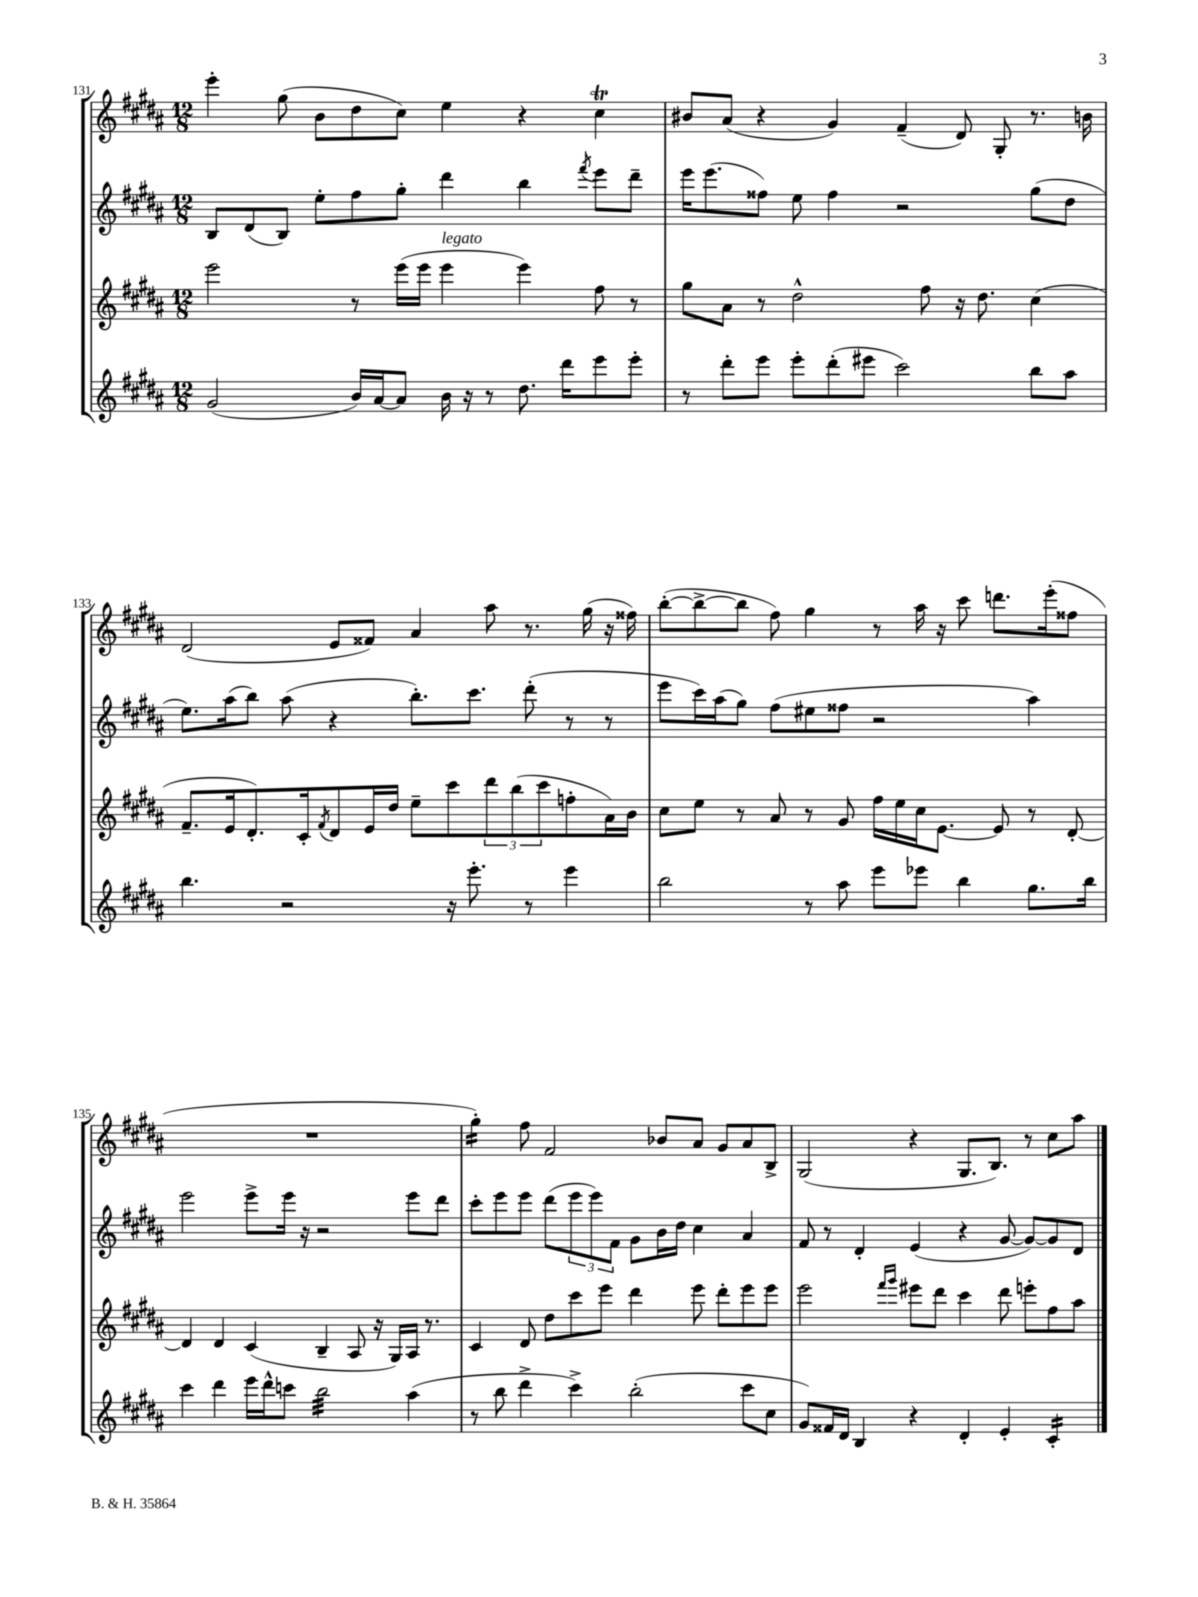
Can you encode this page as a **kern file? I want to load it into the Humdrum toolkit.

**kern	**kern	**kern	**kern
*staff4	*staff3	*staff2	*staff1
*clefG2	*clefG2	*clefG2	*clefG2
*k[f#c#g#d#a#]	*k[f#c#g#d#a#]	*k[f#c#g#d#a#]	*k[f#c#g#d#a#]
*M12/8	*M12/8	*M12/8	*M12/8
(2g#/	2eee\	8B/L	4eee'\
.	.	(8d#/	.
.	.	8B/J)	(8gg#\
.	.	8ee'\L	8b\L
16b/LL)	8r	8ff#\	8dd#\
[16a#/J	.	.	.
8a#/]J	(16eee\LL	8gg#'\J	8cc#\J)
.	16eee\JJ	.	.
16b\	4eee\	4ddd#\	4ee\
16r	.	.	.
8r	.	.	.
8.dd#\	4eee\)	4bb\	4r
16ddd#\LK	.	.	.
.	.	8qfff#/	.
8eee\	8ff#\	8eee\L	4cc#\
8eee'\J	8r	8ddd#~\J	.
=	=	=	=
8r	8gg#\L	16eee\LK	8b#/L
.	.	(8.eee\	.
8ddd#'\L	8a#\J	.	(8a#/J
8eee\J	8r	8ff##\J)	4r
8eee'\L	2dd#^^\	8ee\	.
(8ddd#'\	.	4ff##\	4g#/)
8eee#\J	.	.	.
2ccc#\)	.	2r	(4f#~/
.	8ff#\	.	.
.	16r	.	8d#/)
.	8.dd#\	.	.
.	.	.	8G#'/
8bb\L	(4cc#\	(8gg#\L	8.r
8aa#\J	.	8dd#\J	.
.	.	.	16b\
=	=	=	=
4.bb\	8.f#~/L	8.ee\L)	(2d#/
.	16e/k	(16aa#\k	.
.	8.d#'/)	8bb\J)	.
2r	.	(8aa#\	.
.	16c#'/k	.	.
.	8qf#/	.	.
.	8d#/	4r	8e/L
.	16e/L	.	8f##/J)
.	16dd#/JJ	.	.
.	8ee~\L	8.bb'\L)	4a#/
16r	8ccc#\	.	.
8.eee'\	.	8.ccc#\J	.
.	12ddd#\	.	8aa#\
.	(12bb\	.	.
8r	.	(8ddd#'\	8.r
.	12ccc#\	.	.
4eee\	8ff'\	8r	.
.	.	.	(16gg#\
.	16a#\L)	8r	16r
.	16b\JJ	.	16ff##\)
=	=	=	=
2bb\	8cc#\L	8eee\L	([8bb'\L
.	8ee\J	16ccc#\L)	8bb^\_
.	.	(16aa#\J	.
.	8r	8gg#\J)	8bb\]J
.	8a#/	(8ff#\L	8ff#\)
8r	8r	8ee#\	4gg#\
8aa#\	8g#/	8ff##\J	.
8eee\L	16ff#\LL	2r	8r
.	16ee\	.	.
8eee-\J	16cc#\J	.	16aa#\
.	[8.e\J	.	16r
4bb\	.	.	8ccc#\
.	8e/]	.	8.ddd\L
8.gg#\L	8r	4aa#\)	.
.	.	.	(16eee'\k
.	[8d#'/	.	8ff##\J
16bb\Jk	.	.	.
=	=	=	=
4ccc#\	4d#/]	2eee\	1.r
4ddd#\	4d#/	.	.
16eee\LL	(4c#/	8eee^\L	.
16ddd#^^\J	.	.	.
8ccc\J	.	16eee\Jk	.
.	.	16r	.
2bb\	4B~/	2r	.
.	8A#/	.	.
.	16r	.	.
.	16G#/LL)	.	.
(4aa#\	16A#/JJ	8eee\L	.
.	8.r	.	.
.	.	8ddd#\J	.
=	=	=	=
8r	4c#/	8ccc#'\L	4gg#'\)
8bb\	.	8eee\	.
4ddd#^\	8d#/	8eee\J	8ff#\
.	8dd#\L	(8ddd#\L	2f#/
4ccc#^\)	8ccc#\	12eee\	.
.	.	12eee\)	.
.	8eee\J	.	.
.	.	12f#\J	.
(2bb'\	4ddd#\	8g#\L	.
.	.	16b\L	8b-/L
.	.	16dd#\JJ	.
.	8eee\	4cc#\	8a#/J
.	8ddd#'\L	.	8g#/L
8ccc#\L	8eee\	4a#/	8a#/
8cc#\J	8eee\J	.	8B^/J
=	=	=	=
8g#/L)	2eee\	8f#/	(2G#/
16f##/L	.	8r	.
16d#/JJ	.	.	.
4B/	.	4d#'/	.
.	16qqfff#/LL	.	.
.	16qqggg#/JJ	.	.
4r	8eee#\L	(4e/	4r
.	8ddd#\J	.	.
4d#'/	4ccc#\	4r	8.G#/L
.	.	.	8.B/J)
4e'/	8ddd#\	[8g#/	.
.	8eee'\L	8g#/_L)	8r
4c#'/	8ff#\	8g#/]	8cc#\L
.	8aa#\J	8d#/J	8aa#\J
==	==	==	==
*-	*-	*-	*-
